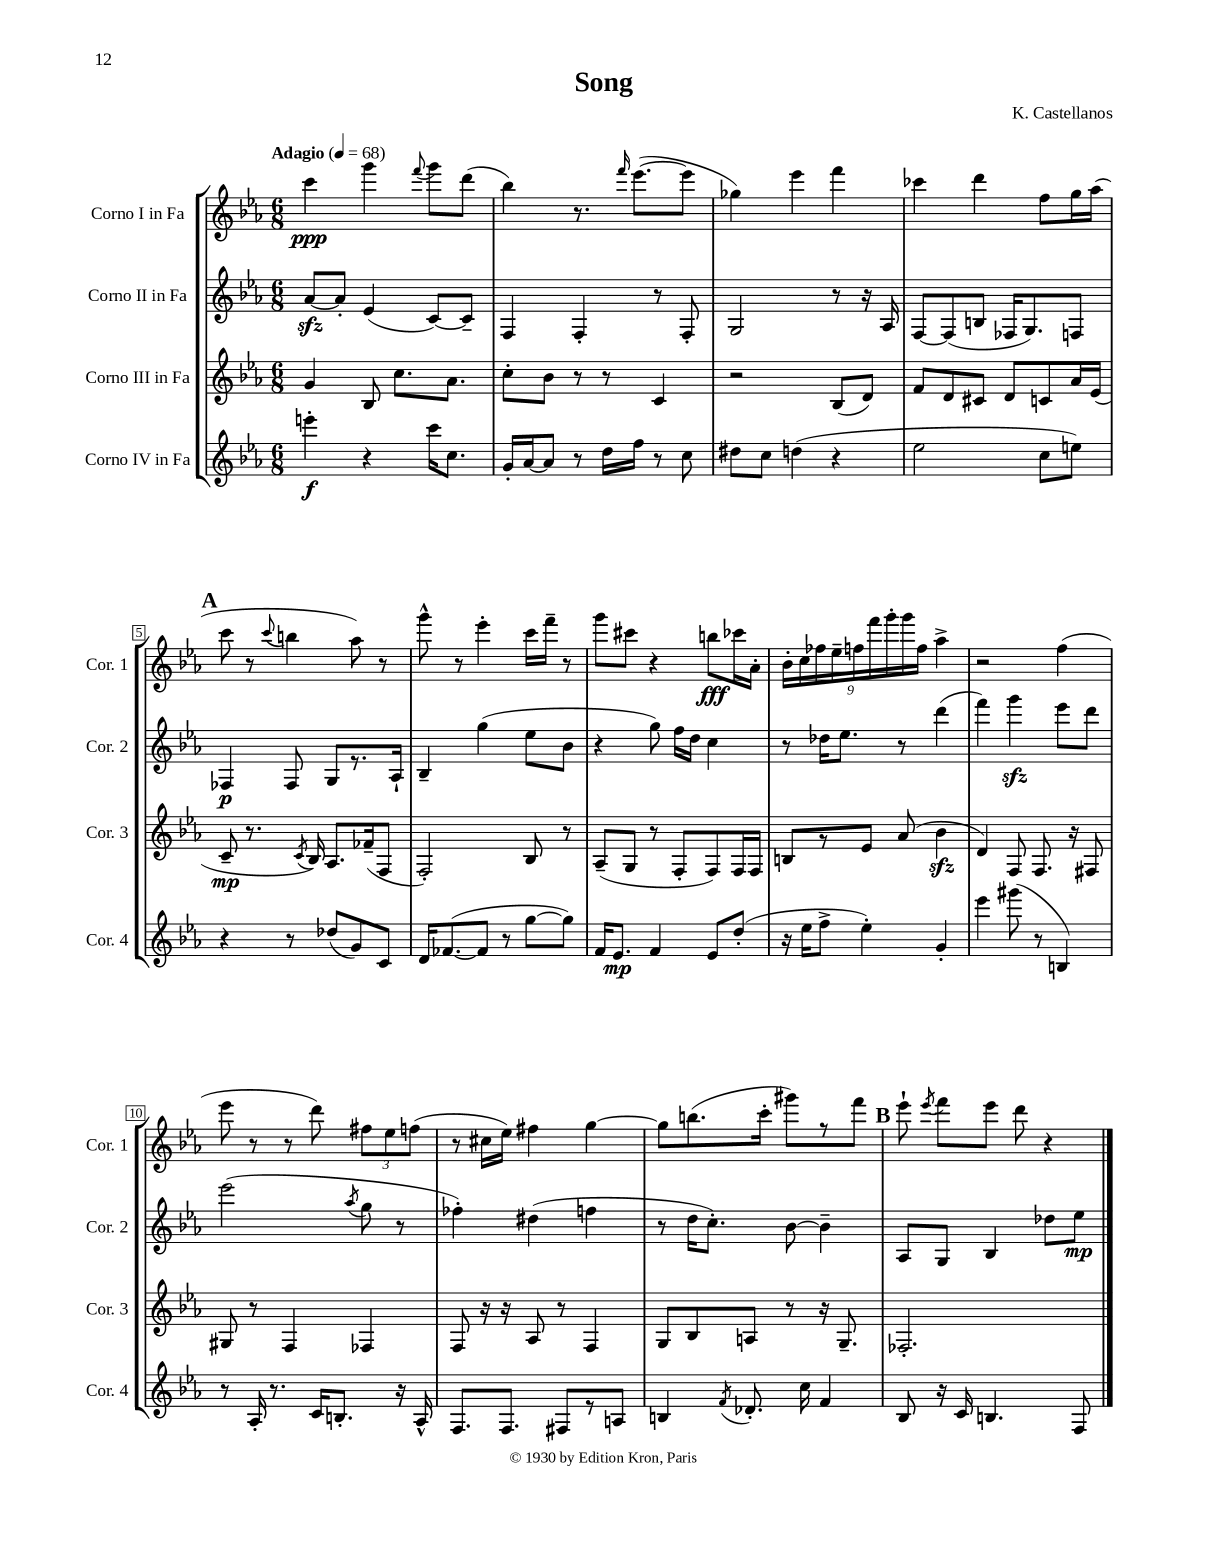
\header { title = "Song" composer = "K. Castellanos" }
<<
\new StaffGroup <<
\new Staff = "s0" \with { instrumentName = "Corno I in Fa" shortInstrumentName = "Cor. 1" } {
    \clef treble \key ees \major \numericTimeSignature \time 6/8 \tempo "Adagio" 4 = 68
    \autoBeamOff c'''4\ppp g'''4 \appoggiatura { f'''8 } g'''8[ d'''8]( |
    bes''4) r8. \grace { f'''16 } ees'''8.[~( ees'''8] |
    ges''4) ees'''4 f'''4 |
    ces'''4 d'''4 f''8[ g''16 aes''16]( |
    \mark \markup { \bold "A" } c'''8 r8 \appoggiatura { c'''8 } b''4 aes''8) r8 |
    g'''8-^ r8 ees'''4-. c'''16[ f'''16]-- r8 |
    g'''8[ cis'''8] r4 b''8[\fff ces'''16 aes'16]-. |
    \tuplet 9/8 { bes'16[-. c''16 fes''16 ees''16-- f''16 f'''16 g'''16-. g'''16 f''16] } aes''4-> |
    r2 f''4( |
    ees'''8 r8 r8 d'''8) \tuplet 3/2 { fis''8[ ees''8 f''8]( } |
    r8 cis''16[ ees''16]) fis''4 g''4~ |
    g''8[ b''8.( c'''16]-. gis'''8[) r8 f'''8] |
    \mark \markup { \bold "B" } ees'''8-! \acciaccatura { ees'''8 } f'''8[ ees'''8] d'''8 r4 \bar "|." |
}
\new Staff = "s1" \with { instrumentName = "Corno II in Fa" shortInstrumentName = "Cor. 2" } {
    \clef treble \key ees \major \numericTimeSignature \time 6/8
    \autoBeamOff aes'8[~\sfz aes'8]-. ees'4( c'8[~) c'8]-- |
    f4 f4-. r8 f8-. |
    g2 r8 r16 aes16 |
    f8[~ f8( b8] fes16[ g8.) f8] |
    \mark \markup { \bold "A" } fes4\p fes8 g8[ r8. aes16]-! |
    bes4-- g''4( ees''8[ bes'8] |
    r4 g''8) f''16[ d''16] c''4 |
    r8 des''16[ ees''8.] r8 d'''4( |
    f'''4) g'''4\sfz ees'''8[ d'''8] |
    ees'''2( \acciaccatura { aes''8 } g''8 r8 |
    fes''4-.) dis''4( f''4 |
    r8 d''16[ c''8.]-.) bes'8~ bes'4-- |
    \mark \markup { \bold "B" } aes8[ g8] bes4 des''8[ ees''8]\mp \bar "|." |
}
\new Staff = "s2" \with { instrumentName = "Corno III in Fa" shortInstrumentName = "Cor. 3" } {
    \clef treble \key ees \major \numericTimeSignature \time 6/8
    \autoBeamOff g'4 bes8 c''8.[ aes'8.] |
    c''8[-. bes'8] r8 r8 c'4 |
    r2 bes8[( d'8]) |
    f'8[ d'8 cis'8] d'8[ c'8 aes'16 ees'16]( |
    \mark \markup { \bold "A" } c'8--\mp r8. \acciaccatura { c'8 } bes16) aes8.[ fes'16--( f8] |
    f2-.) bes8 r8 |
    aes8[--( g8] r8 f8[-. f8) f16 f16] |
    b8[ r8 ees'8] aes'8( bes'4\sfz |
    d'4) f8 f8. r16 fis8 |
    gis8 r8 f4 fes4 |
    f8 r16 r16 aes8 r8 f4 |
    g8[ bes8 a8] r8 r16 g8.-- |
    \mark \markup { \bold "B" } fes2.-. \bar "|." |
}
\new Staff = "s3" \with { instrumentName = "Corno IV in Fa" shortInstrumentName = "Cor. 4" } {
    \clef treble \key ees \major \numericTimeSignature \time 6/8
    \autoBeamOff e'''4-.\f r4 c'''16[ c''8.] |
    g'16[-. aes'16~ aes'8] r8 d''16[ f''16] r8 c''8 |
    dis''8[ c''8] d''4( r4 |
    ees''2 c''8[ e''8]) |
    \mark \markup { \bold "A" } r4 r8 des''8[( g'8) c'8] |
    d'16[ fes'8.~( fes'8] r8 g''8[~ g''8]) |
    f'16[ ees'8.]\mp f'4 ees'8[ d''8]-.( |
    r16 ees''16[ f''8]-> ees''4-.) g'4-. |
    ees'''4 gis'''8( r8 b4) |
    r8 aes16-. r8. c'16[ b8.]-. r16 aes16-^ |
    f8.[ f8.] fis8[ r8 a8] |
    b4 \acciaccatura { f'8 } des'8.-. c''16 f'4 |
    \mark \markup { \bold "B" } bes8 r16 c'16 b4. f8 \bar "|." |
}
>>
>>
\layout { \context { \Score \override BarNumber.stencil = #(make-stencil-boxer 0.1 0.3 ly:text-interface::print) } }
